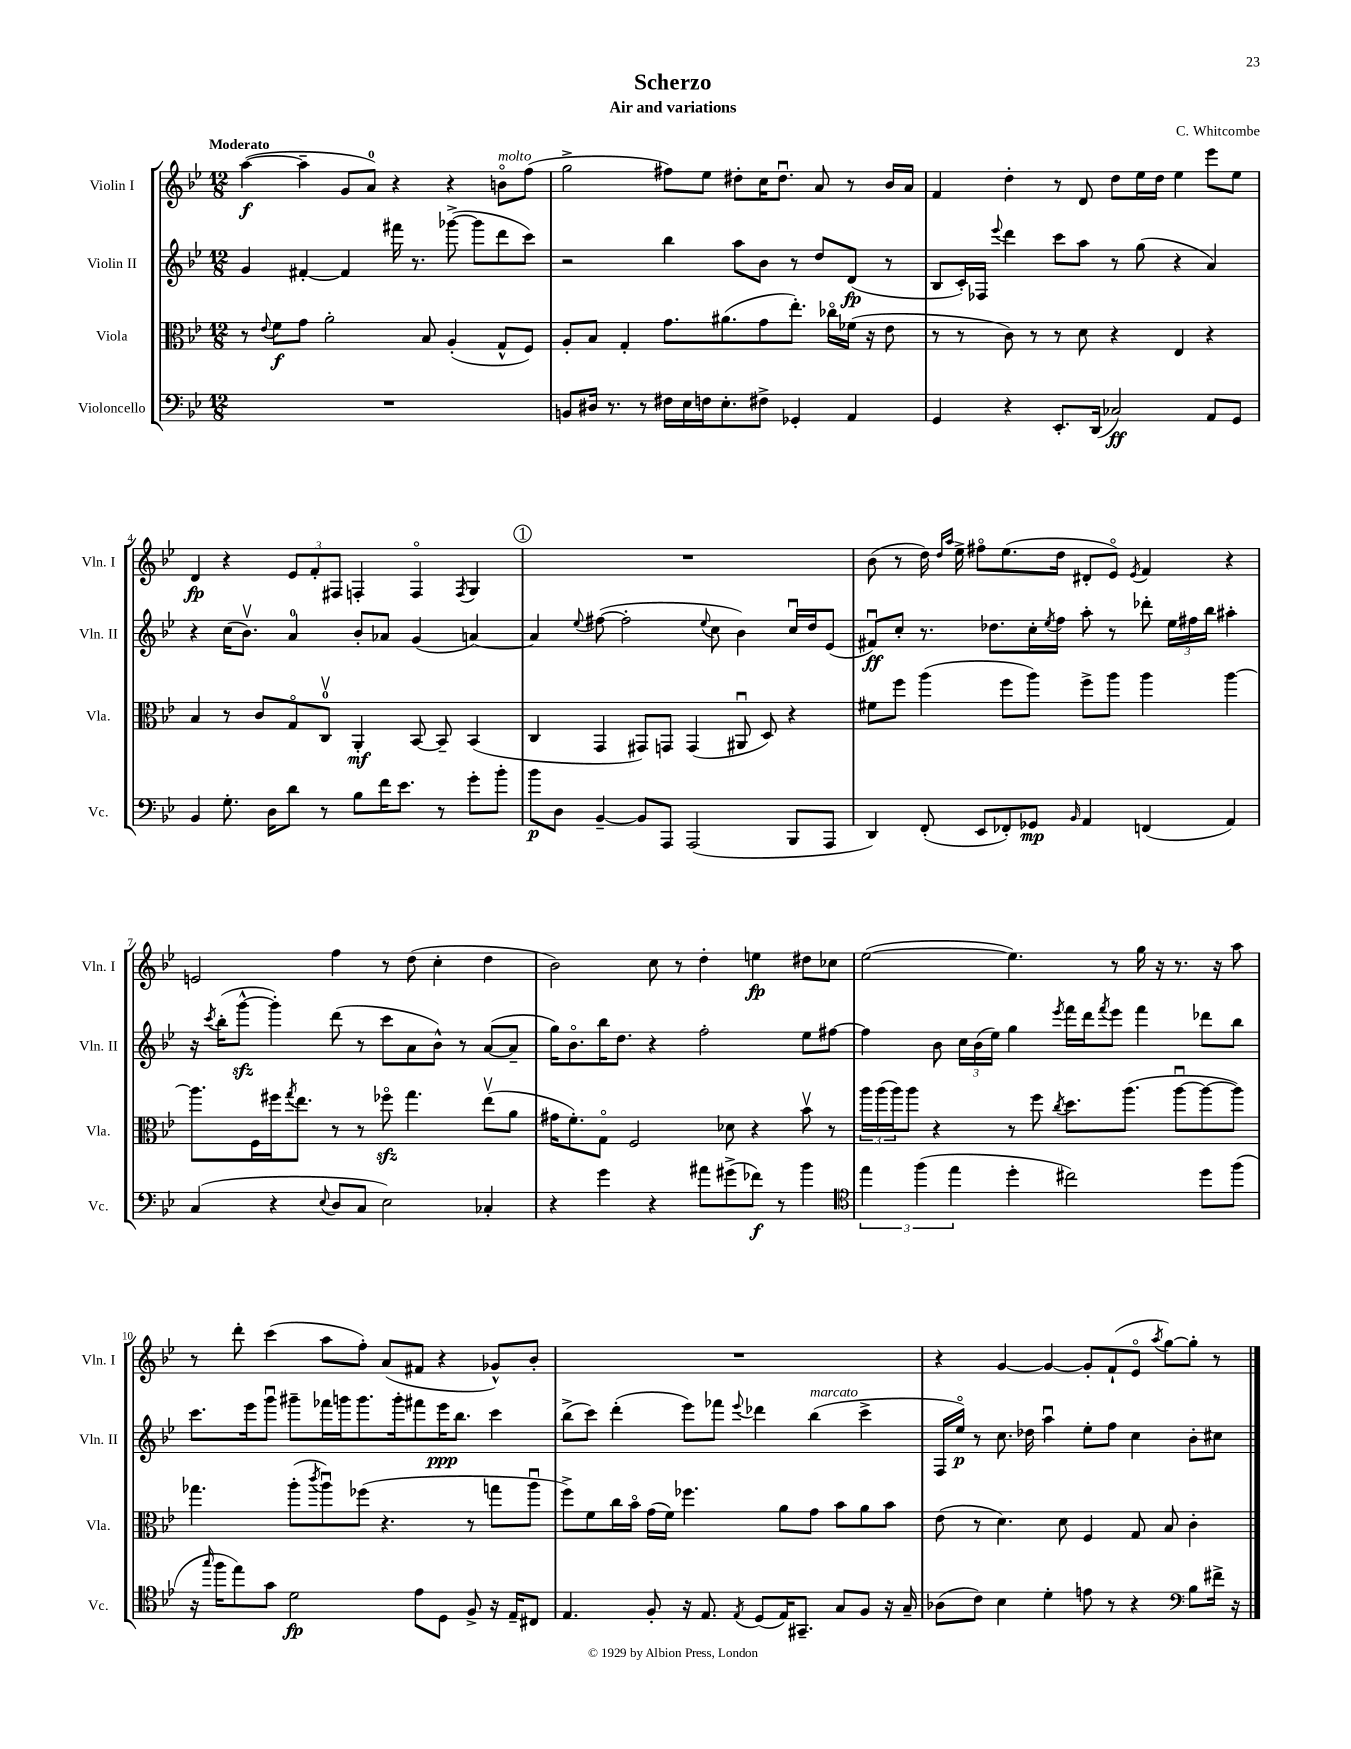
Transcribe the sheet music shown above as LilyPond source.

\header { title = "Scherzo" composer = "C. Whitcombe" subtitle = "Air and variations" }
<<
\new StaffGroup <<
\new Staff = "s0" \with { instrumentName = "Violin I" shortInstrumentName = "Vln. I" } {
    \clef treble \key bes \major \numericTimeSignature \time 12/8 \tempo "Moderato"
    a''4~\f( a''4-- g'8 a'8-0) r4 r4 b'8\flageolet^\markup { \italic "molto" } f''8( |
    g''2-> fis''8) ees''8 dis''8-. c''16 dis''8.\downbow a'8 r8 bes'16 a'16 |
    f'4 d''4-. r8 d'8 d''8 ees''16 d''16 ees''4 ees'''8 ees''8 |
    d'4\fp r4 \tuplet 3/2 { ees'8 f'8-. fis8 } f4-. f4\flageolet \acciaccatura { f8 } g4 |
    \mark \markup { \circle "1" } R1. |
    bes'8( r8 d''16) \grace { d''16 a''16 } ees''16-> fis''8\flageolet ees''8.( d''16 dis'8-. ees'8\flageolet) \acciaccatura { ees'8 } f'4 r4 |
    e'2 f''4 r8 d''8( c''4-. d''4 |
    bes'2) c''8 r8 d''4-. e''4\fp dis''8 ces''8 |
    ees''2~( ees''4.) r8 g''16 r16 r8. r16 a''8 |
    r8 d'''8-. c'''4( a''8 f''8-.) a'8( fis'8 r4 ges'8-^) bes'8-. |
    R1. |
    r4 g'4~ g'4~ g'8-. f'8-!( ees'8\flageolet \acciaccatura { a''8 } g''8~) g''8-. r8 \bar "|." |
}
\new Staff = "s1" \with { instrumentName = "Violin II" shortInstrumentName = "Vln. II" } {
    \clef treble \key bes \major \numericTimeSignature \time 12/8
    g'4 fis'4~-. fis'4 fis'''16 r8. ges'''8~->( ges'''8 d'''8 c'''8) |
    r2 bes''4 a''8 bes'8 r8 d''8 d'8\fp( r8 |
    bes8 c'16-.) fes16 \appoggiatura { ees'''8 } d'''4 c'''8 a''8 r8 g''8( r4 a'4) |
    r4 c''16( bes'8.\upbow) a'4-0 bes'8-. aes'8 g'4( a'4~) |
    \mark \markup { \circle "1" } a'4 \appoggiatura { ees''8 } fis''8~( fis''2-. \appoggiatura { ees''8 } c''8 bes'4) c''16\downbow d''16 ees'8( |
    fis'8\downbow\ff) c''8-. r8. des''8. c''16-. \acciaccatura { ees''8 } f''16 a''8-. r8 des'''8-. \tuplet 3/2 { ees''16 fis''16 bes''16 } ais''4-. |
    r16 \acciaccatura { c'''8 } bes''16-.( g'''8~-^\sfz g'''4-.) d'''8( r8 c'''8 a'8 bes'8-^) r8 a'8~( a'8-- |
    g''16) bes'8.\flageolet bes''16 d''8. r4 f''2-. ees''8 fis''8~ |
    fis''4 bes'8 \tuplet 3/2 { c''16 bes'16( ees''16) } g''4 \acciaccatura { ees'''8 } f'''16 d'''16 \acciaccatura { f'''8 } ees'''8 f'''4 des'''8 bes''8 |
    c'''8. ees'''16 g'''8\downbow gis'''8-- fes'''16 g'''16 g'''8. g'''16-. fis'''8 ees'''16\ppp bes''8. c'''4 |
    bes''8->( c'''8) d'''4-.( ees'''8) fes'''8 \appoggiatura { ees'''8 } des'''4 bes''4^\markup { \italic "marcato" }( c'''4-> |
    f16 ees''16\flageolet\p) r8 c''8. des''16 a''4\downbow ees''8-. f''8 c''4 bes'8-. cis''8 \bar "|." |
}
\new Staff = "s2" \with { instrumentName = "Viola" shortInstrumentName = "Vla." } {
    \clef alto \key bes \major \numericTimeSignature \time 12/8
    r8 \appoggiatura { ees'8 } f'8\f g'8 a'2-. bes8 a4-.( g8-^ f8) |
    a8-. bes8 g4-. g'8. ais'8.( g'8 ees''8.-.) ces''16\flageolet fes'16( r16 ees'8 |
    r8 r8 c'8) r8 r8 d'8 r4 ees4 r4 |
    bes4 r8 c'8 g8\flageolet c8-0\upbow a,4-.\mf bes,8~ bes,8-- bes,4( |
    \mark \markup { \circle "1" } c4 g,4 gis,8) g,8 g,4( ais,8\downbow d8) r4 |
    fis'8 f''8 a''4( f''8 a''8) f''8-> a''8 a''4 a''4~ |
    a''8. f16 fis''16 \acciaccatura { g''8 } ees''8. r8 r8 fes''8\flageolet\sfz g''4. ees''8\upbow( a'8 |
    gis'16 f'8.-.) g8\flageolet f2 des'8 r4 bes'8\upbow r8 |
    \tuplet 3/2 { a''16 a''16( a''16) } a''8 r4 r8 f''8 \acciaccatura { c''8 } d''8. a''8.( a''8~\downbow a''8~ a''8) |
    ges''4. a''8-.( \acciaccatura { c'''8 } a''8\downbow) fes''8( r4. r8 g''8 a''8\downbow |
    f''8->) f'8 c''16 bes'16\flageolet g'16( f'16) fes''4. a'8 g'8 bes'8 a'8 bes'8 |
    ees'8( r8 d'4.) d'8 f4 g8 bes8 c'4-. \bar "|." |
}
\new Staff = "s3" \with { instrumentName = "Violoncello" shortInstrumentName = "Vc." } {
    \clef bass \key bes \major \numericTimeSignature \time 12/8
    R1. |
    b,8 dis16 r8. r8 fis16 ees16 f16 ees8.-. fis8-> ges,4-. a,4 |
    g,4 r4 ees,8.-. d,16( ces2\ff) a,8 g,8 |
    bes,4 g8.-. d16 d'8 r8 bes8 f'16 ees'8. r8 g'8-. bes'8-. |
    \mark \markup { \circle "1" } bes'8\p d8 bes,4~-- bes,8 a,,8 a,,2( bes,,8 a,,8 |
    d,4) f,8-.( ees,8 fes,8-.) ges,8\mp \grace { bes,16 } a,4 f,4( a,4) |
    c4( r4 \appoggiatura { ees8 } d8 c8 ees2) ces4-. |
    r4 g'4 r4 ais'8 gis'8->( fes'8\f) r8 bes'4 |
    \clef tenor \tuplet 3/2 { ees''4 f''4( ees''4 } d''4-. cis''2) d''8 f''8( |
    r16 \grace { g''16 } f''16 ees''8) g'8 d'2\fp ees'8 d8 f8-> r16 ees16-- cis8 |
    ees4. f8-. r16 ees8. \acciaccatura { ees8 } d8( ees16) gis,8.-- g8 f8 r16 g16-- |
    aes8( c'8) bes4 d'4-. e'8 r8 r4 \clef bass bes8 fis'16-> r16 \bar "|." |
}
>>
>>
